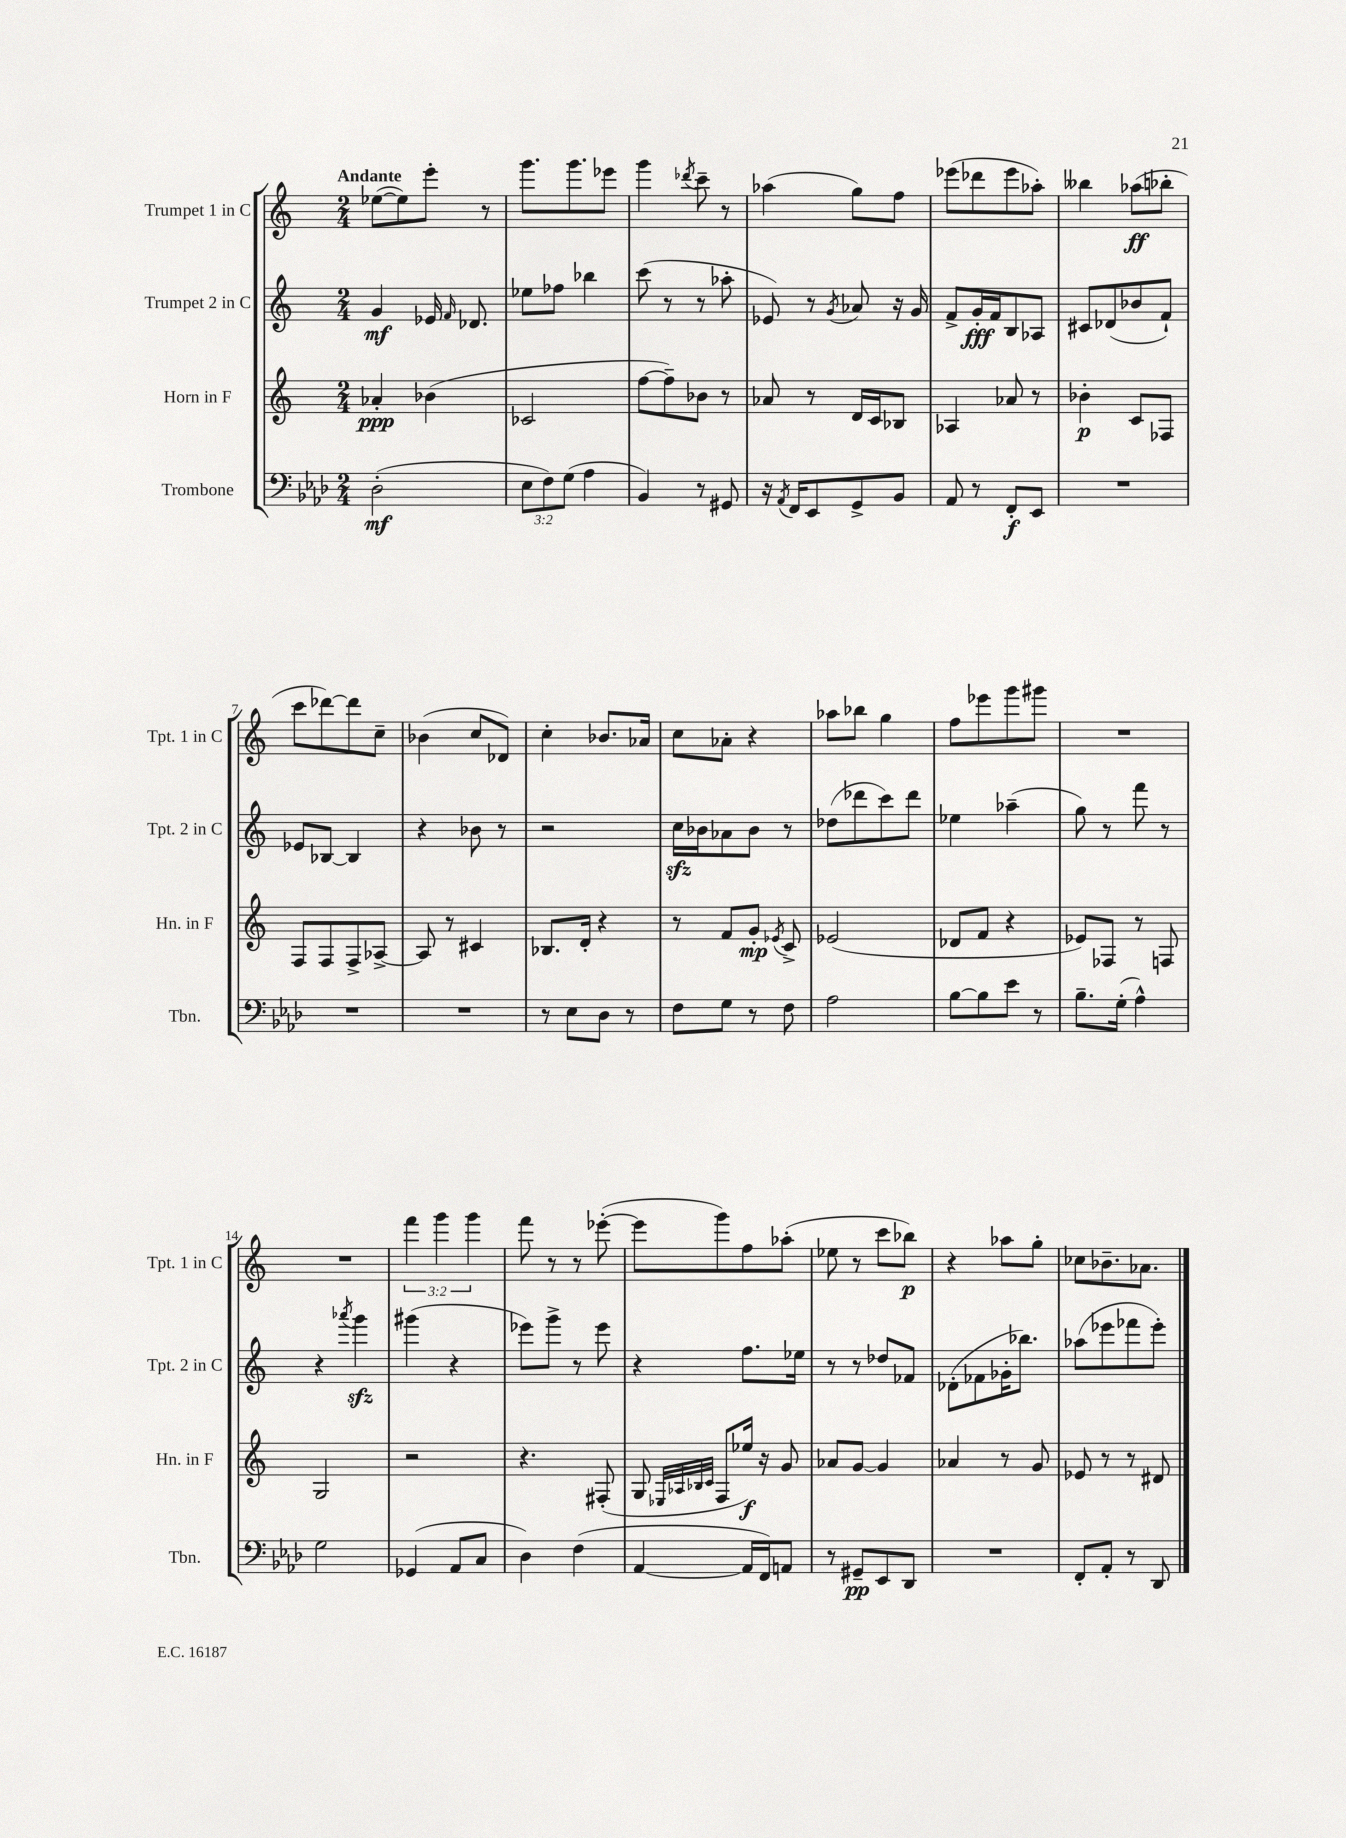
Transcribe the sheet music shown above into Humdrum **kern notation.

**kern	**dynam	**kern	**dynam	**kern	**dynam	**kern	**dynam
*part4	*part4	*part3	*part3	*part2	*part2	*part1	*part1
*staff4	*staff4	*staff3	*staff3	*staff2	*staff2	*staff1	*staff1
*I"Trombone	*	*I"Horn in F	*	*I"Trumpet 2 in C	*	*I"Trumpet 1 in C	*
*I'Tbn.	*	*I'Hn. in F	*	*I'Tpt. 2 in C	*	*I'Tpt. 1 in C	*
*clefF4	*	*clefG2	*	*clefG2	*	*clefG2	*
*k[b-e-a-d-]	*	*k[]	*	*k[]	*	*k[]	*
*M2/4	*	*M2/4	*	*M2/4	*	*M2/4	*
=1	=1	=1	=1	=1	=1	=1	=1
!	!	!	!	!	!	!LO:TX:a:B:t=Andante	!
(2D-'\	mf	4a-X'/	ppp	4g/	mf	([8ee-X\L	.
.	.	.	.	.	.	8ee-\])	.
.	.	(4b-X\	.	16e-X/	.	8eee'\J	.
.	.	.	.	16qqf/	.	.	.
.	.	.	.	8.d-X/	.	.	.
.	.	.	.	.	.	8r	.
=2	=2	=2	=2	=2	=2	=2	=2
12E-\L	.	2c-X/	.	8ee-X\L	.	8.ggg\L	.
12F\)	.	.	.	.	.	.	.
.	.	.	.	8ff-X\J	.	.	.
(12G\J	.	.	.	.	.	.	.
.	.	.	.	.	.	8.ggg\	.
4A-\	.	.	.	4bb-X\	.	.	.
.	.	.	.	.	.	8eee-X\J	.
=3	=3	=3	=3	=3	=3	=3	=3
4BB-/)	.	[8ff\L	.	(8ccc\	.	4ggg\	.
.	.	8ff~\])	.	8r	.	.	.
.	.	.	.	.	.	8qddd-X/	.
8r	.	8b-X\J	.	8r	.	8ccc~\	.
8GG#X/	.	8r	.	8aa-X'\	.	8r	.
=4	=4	=4	=4	=4	=4	=4	=4
16r	.	8a-X/	.	8e-X/)	.	(4aa-X\	.
8qAA-/	.	.	.	.	.	.	.
16FF/KL	.	.	.	.	.	.	.
8EE-/	.	8r	.	8r	.	.	.
.	.	.	.	8qg/	.	.	.
8GG^/	.	16d/LL	.	8a-X/	.	8gg\L)	.
.	.	16c/J	.	.	.	.	.
8BB-/J	.	8B-X/J	.	16r	.	8ff\J	.
.	.	.	.	16g/	.	.	.
=5	=5	=5	=5	=5	=5	=5	=5
8AA-/	.	4A-X/	.	8f^/L	.	(8eee-X\L	.
8r	.	.	.	16g'/L	fff	8ddd-X\	.
.	.	.	.	16f/J	.	.	.
8FF'/L	f	8a-X/	.	8B/	.	8eee-\	.
8EE-/J	.	8r	.	8A-X/J	.	8aa-X'\J)	.
=6	=6	=6	=6	=6	=6	=6	=6
2r	.	4b-X'\	p	8c#X/L	.	4bb--X\	.
.	.	.	.	(8d-X/	.	.	.
.	.	8c/L	.	8b-X/	.	(8aa-X\L	ff
.	.	8F-X/J	.	8f`/J)	.	8bb-X'\J	.
!!LO:LB:g=z
=7	=7	=7	=7	=7	=7	=7	=7
2r	.	8F/L	.	8e-X/L	.	8ccc\L	.
.	.	8F/	.	[8B-X/J	.	[8ddd-X\)	.
.	.	8F^/	.	4B-/]	.	8ddd-\]	.
.	.	[8A-X^/J	.	.	.	8cc~\J	.
=8	=8	=8	=8	=8	=8	=8	=8
2r	.	8A-/]	.	4r	.	(4b-X\	.
.	.	8r	.	.	.	.	.
.	.	4c#X/	.	8b-X\	.	8cc/L	.
.	.	.	.	8r	.	8d-X/J)	.
=9	=9	=9	=9	=9	=9	=9	=9
8r	.	8.B-X/L	.	2r	.	4cc'\	.
8E-\L	.	.	.	.	.	.	.
.	.	16d'/Jk	.	.	.	.	.
8D-\J	.	4r	.	.	.	8.b-X/L	.
8r	.	.	.	.	.	.	.
.	.	.	.	.	.	16a-X/Jk	.
=10	=10	=10	=10	=10	=10	=10	=10
8F\L	.	8r	.	16cczz\LL	.	8cc\L	.
.	.	.	.	16b-X\J	.	.	.
8G\J	.	8f/L	.	8a-X\	.	8a-X'\J	.
8r	.	8g'/J	mp	8b-\J	.	4r	.
.	.	8qe-X/	.	.	.	.	.
8F\	.	8c^/	.	8r	.	.	.
=11	=11	=11	=11	=11	=11	=11	=11
2A-\	.	(2e-X/	.	(8dd-X\L	.	8aa-X\L	.
.	.	.	.	8ddd-X\	.	8bb-X\J	.
.	.	.	.	8ccc\)	.	4gg\	.
.	.	.	.	8ddd-\J	.	.	.
=12	=12	=12	=12	=12	=12	=12	=12
[8B-\L	.	8d-X/L	.	4ee-X\	.	8ff\L	.
8B-\]	.	8f/J	.	.	.	8eee-X\	.
8e-\J	.	4r	.	(4aa-X~\	.	8ggg\	.
8r	.	.	.	.	.	8ggg#X\J	.
=13	=13	=13	=13	=13	=13	=13	=13
8.B-~\L	.	8e-X/L)	.	8gg\)	.	2r	.
.	.	8F-X/J	.	8r	.	.	.
(16G'\Jk	.	.	.	.	.	.	.
4A-^^\)	.	8r	.	8fff\	.	.	.
.	.	8Fn/	.	8r	.	.	.
!!LO:LB:g=z
=14	=14	=14	=14	=14	=14	=14	=14
2G\	.	2G/	.	4r	.	2r	.
.	.	.	.	8qaaa-X/	.	.	.
.	.	.	.	4gggzz\	.	.	.
=15	=15	=15	=15	=15	=15	=15	=15
(4GG-X/	.	2r	.	(4ggg#X\	.	6fff\	.
.	.	.	.	.	.	6ggg\	.
8AA-/L	.	.	.	4r	.	.	.
.	.	.	.	.	.	6ggg\	.
8C/J	.	.	.	.	.	.	.
=16	=16	=16	=16	=16	=16	=16	=16
4D-\)	.	4.r	.	8eee-X\L)	.	8fff\	.
.	.	.	.	8ggg^\J	.	8r	.
(4F\	.	.	.	8r	.	8r	.
.	.	(8F#X'/	.	8eee-\	.	([8eee-X'\	.
=17	=17	=17	=17	=17	=17	=17	=17
[4AA-/	.	8G/	.	4r	.	8eee-\L]	.
.	.	32qqE-X/LLL	.	.	.	.	.
.	.	32qqA-X/	.	.	.	.	.
.	.	32qqB-X/	.	.	.	.	.
.	.	32qqc/JJJ	.	.	.	.	.
.	.	8F/L	.	.	.	8ggg\)	.
16AA-/LL]	.	16ee-X/Jk)	f	8.ff\L	.	8ff\	.
16FF/J)	.	16r	.	.	.	.	.
8AAn/J	.	8g/	.	.	.	(8aa-X'\J	.
.	.	.	.	16ee-X\Jk	.	.	.
=18	=18	=18	=18	=18	=18	=18	=18
8r	.	8a-X/L	.	8r	.	8ee-X\	.
8GG#X~/L	pp	[8g/J	.	8r	.	8r	.
8EE-/	.	4g/]	.	8dd-X/L	.	8ccc\L	.
8DD-/J	.	.	.	8f-X/J	.	8bb-X\J)	p
=19	=19	=19	=19	=19	=19	=19	=19
2r	.	4a-X/	.	(8d-X'\L	.	4r	.
.	.	.	.	8f-X\	.	.	.
.	.	8r	.	16g-X'\K	.	8aa-X\L	.
.	.	.	.	8.bb-X\J)	.	.	.
.	.	8g/	.	.	.	8gg'\J	.
=20	=20	=20	=20	=20	=20	=20	=20
8FF'/L	.	8e-X/	.	(8aa-X\L	.	8cc-X\L	.
8AA-'/J	.	8r	.	8eee-X\	.	8.b-X~\	.
8r	.	8r	.	8fff-X\	.	.	.
.	.	.	.	.	.	8.a-X\J	.
8DD-/	.	8d#X/	.	8eee-'\J)	.	.	.
==	==	==	==	==	==	==	==
*-	*-	*-	*-	*-	*-	*-	*-
